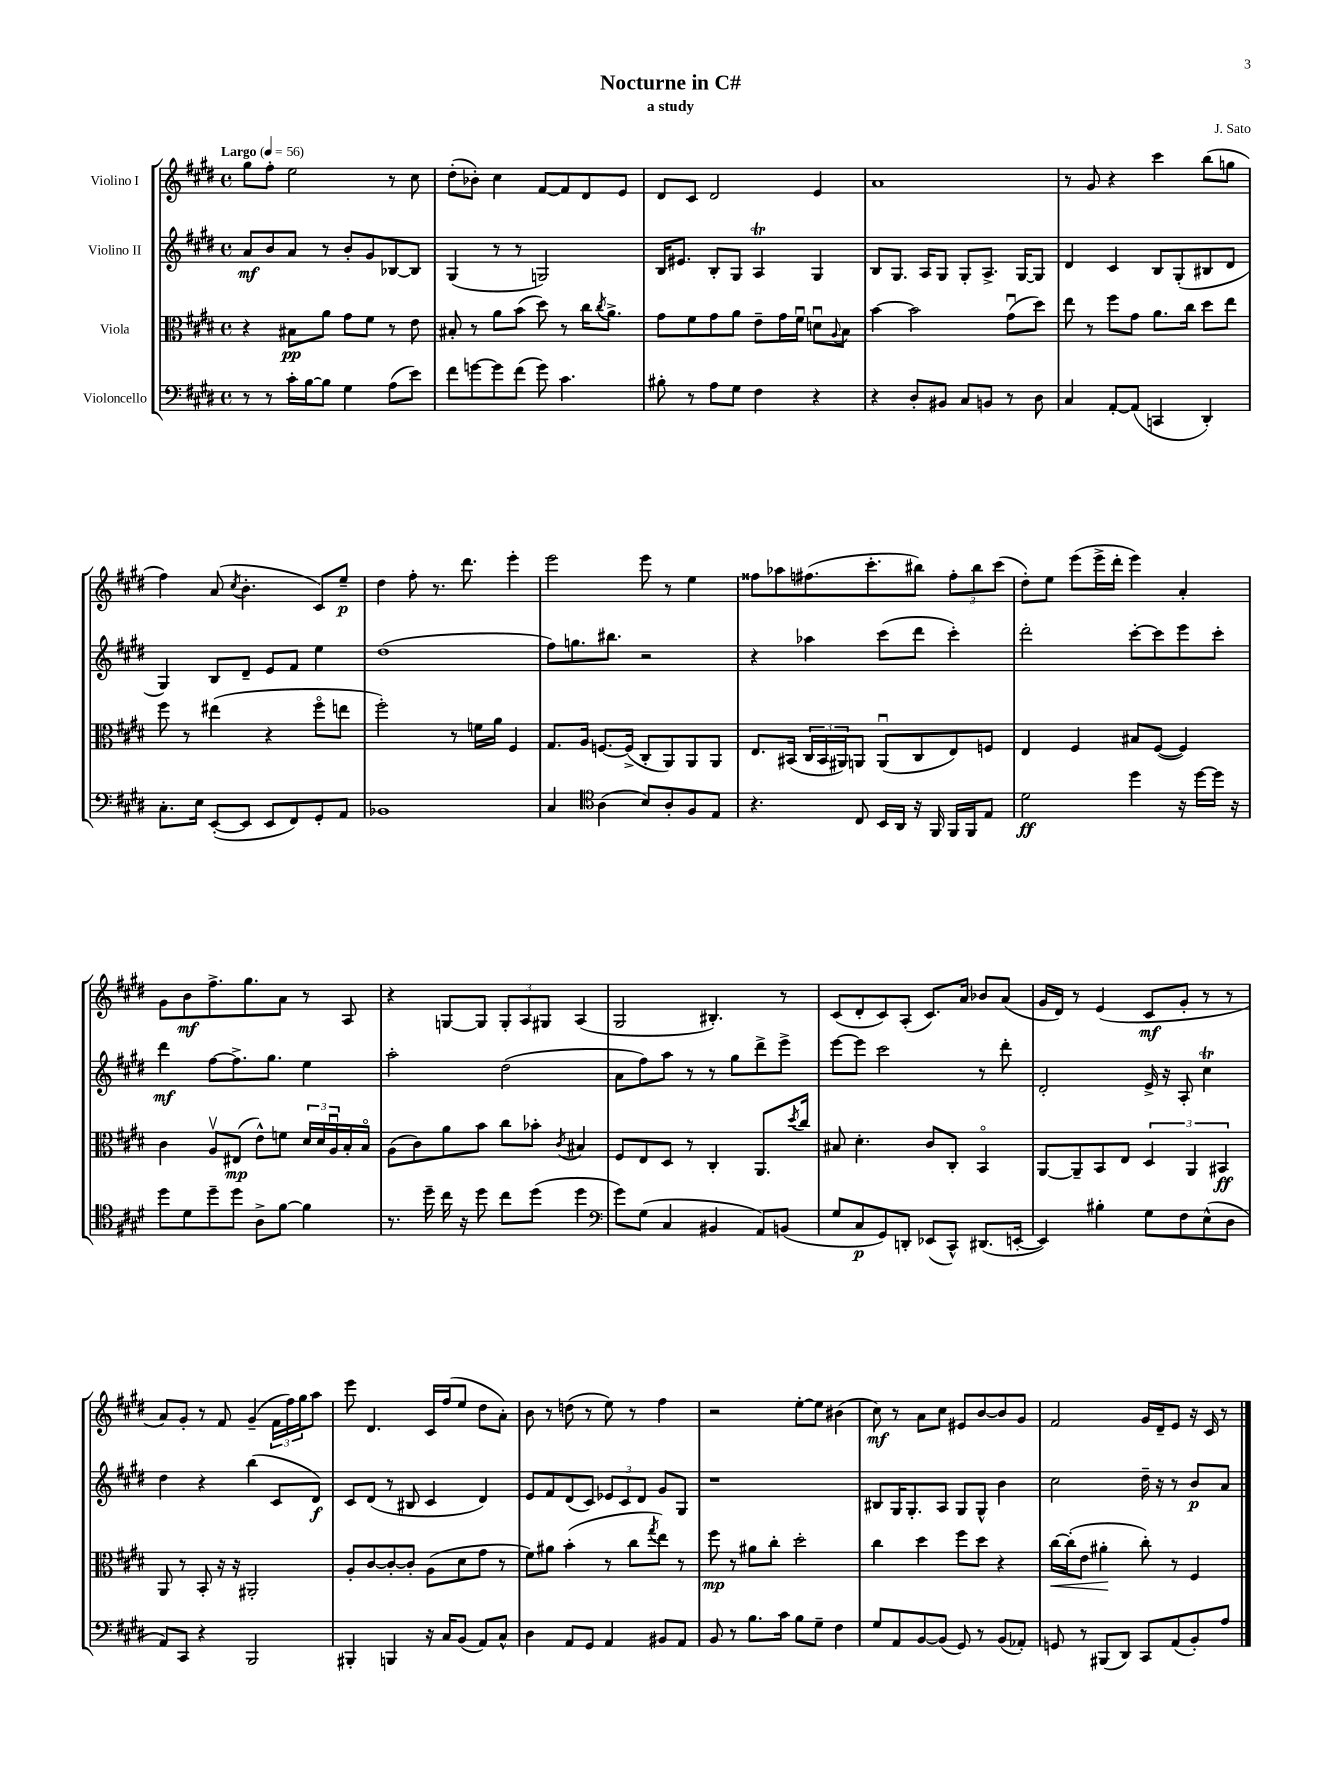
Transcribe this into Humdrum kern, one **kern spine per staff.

**kern	**dynam	**kern	**dynam	**kern	**dynam	**kern	**dynam
*part4	*part4	*part3	*part3	*part2	*part2	*part1	*part1
*staff4	*staff4	*staff3	*staff3	*staff2	*staff2	*staff1	*staff1
*I"Violoncello	*	*I"Viola	*	*I"Violino II	*	*I"Violino I	*
*clefF4	*	*clefC3	*	*clefG2	*	*clefG2	*
*k[f#c#g#d#]	*	*k[f#c#g#d#]	*	*k[f#c#g#d#]	*	*k[f#c#g#d#]	*
*M4/4	*	*M4/4	*	*M4/4	*	*M4/4	*
*met(c)	*	*met(c)	*	*met(c)	*	*met(c)	*
*MM56	*	*MM56	*	*MM56	*	*MM56	*
=1	=1	=1	=1	=1	=1	=1	=1
!	!	!	!	!	!	!LO:TX:a:B:t=Largo	!
8r	.	4r	.	8a/L	mf	8gg#\L	.
8r	.	.	.	8b/	.	8ff#'\J	.
16c#'\LL	.	8B#X\L	pp	8a/J	.	2ee\	.
[16B\J	.	.	.	.	.	.	.
8B\J]	.	8a\J	.	8r	.	.	.
4G#\	.	8g#\L	.	8b'/L	.	.	.
.	.	8f#\J	.	8g#/	.	.	.
(8A\L	.	8r	.	[8B-X/	.	8r	.
8e\J)	.	8e\	.	8B-/J]	.	8cc#\	.
=2	=2	=2	=2	=2	=2	=2	=2
8f#\L	.	8B#X'/	.	(4G#/	.	(8dd#'\L	.
[8gn\	.	8r	.	.	.	8b-X'\J)	.
8g\]	.	8a\L	.	8r	.	4cc#\	.
(8f#\J	.	(8b\J	.	8r	.	.	.
8g\)	.	8dd#\)	.	2Gn/)	.	[8f#/L	.
4.c#\	.	8r	.	.	.	8f#/]	.
.	.	16cc#\KL	.	.	.	8d#/	.
.	.	8qcc#/	.	.	.	.	.
.	.	8.a^\J	.	.	.	.	.
.	.	.	.	.	.	8e/J	.
=3	=3	=3	=3	=3	=3	=3	=3
8B#X'\	.	8g#\L	.	16B/KL	.	8d#/L	.
.	.	.	.	8.e#X/J	.	.	.
8r	.	8f#\	.	.	.	8c#/J	.
8A\L	.	8g#\	.	8B'/L	.	2d#/	.
8G#\J	.	8a\J	.	8G#/J	.	.	.
4F#\	.	8e~\L	.	4AT/	.	.	.
.	.	16g#\L	.	.	.	.	.
.	.	16f#u\JJ	.	.	.	.	.
4r	.	8dnu\L	.	4G#/	.	4e/	.
.	.	8qqA/	.	.	.	.	.
.	.	8B\J	.	.	.	.	.
=4	=4	=4	=4	=4	=4	=4	=4
4r	.	[4b\	.	8B/L	.	1a	.
.	.	.	.	8.G#/J	.	.	.
8D#'/L	.	2b\]	.	.	.	.	.
.	.	.	.	16A/KL	.	.	.
8BB#X/J	.	.	.	8G#/J	.	.	.
8C#/L	.	.	.	8G#'/L	.	.	.
8BBn/J	.	.	.	8.A^/J	.	.	.
8r	.	(8g#u\L	.	.	.	.	.
.	.	.	.	[16G#/KL	.	.	.
8D#\	.	8dd#\J)	.	8G#/J]	.	.	.
=5	=5	=5	=5	=5	=5	=5	=5
4C#/	.	8ee\	.	4d#/	.	8r	.
.	.	8r	.	.	.	8g#/	.
[8AA'/L	.	8ff#\L	.	4c#/	.	4r	.
(8AA/J]	.	8g#\J	.	.	.	.	.
4CCn/	.	8.a\L	.	8B/L	.	4ccc#\	.
.	.	.	.	(8G#'/	.	.	.
.	.	16cc#\Jk	.	.	.	.	.
4DD#'/)	.	8dd#\L	.	8B#X/	.	(8bb\L	.
.	.	8ee\J	.	8d#/J	.	8ggn\J	.
!!LO:LB:g=z
=6	=6	=6	=6	=6	=6	=6	=6
8.C#'\L	.	8ff#\	.	4G#/)	.	4ff#\)	.
.	.	8r	.	.	.	.	.
16E\Jk	.	.	.	.	.	.	.
([8EE'/L	.	(4ee#X\	.	8B/L	.	(8a/	.
.	.	.	.	.	.	8qcc#/	.
8EE/J]	.	.	.	8d#~/J	.	4.b'\	.
8EE/L	.	4r	.	8e/L	.	.	.
8FF#/)	.	.	.	8f#/J	.	.	.
8GG#'/	.	8ff#\L	.	4ee\	.	8c#/L)	.
8AA/J	.	8een\J	.	.	.	8ee~/J	p
=7	=7	=7	=7	=7	=7	=7	=7
1BB-X	.	2ff#'\)	.	(1dd#	.	4dd#\	.
.	.	.	.	.	.	8ff#'\	.
.	.	.	.	.	.	8.r	.
.	.	8r	.	.	.	.	.
.	.	.	.	.	.	8.ddd#\	.
.	.	16fn\LL	.	.	.	.	.
.	.	16a\JJ	.	.	.	.	.
.	.	4F#/	.	.	.	4eee'\	.
=8	=8	=8	=8	=8	=8	=8	=8
4C#/	.	8.G#/L	.	8ff#\L)	.	2eee\	.
.	.	.	.	8.ggn\	.	.	.
.	.	16A/Jk	.	.	.	.	.
*clefC4	*	*	*	*	*	*	*
(4A\	.	[8.Fn/L	.	.	.	.	.
.	.	.	.	8.bb#X\J	.	.	.
.	.	(16F^/Jk]	.	.	.	.	.
8B/L)	.	8C#'/L	.	2r	.	8eee\	.
8A'/	.	8AA/)	.	.	.	8r	.
8F#/	.	8AA/	.	.	.	4ee\	.
8E/J	.	8AA/J	.	.	.	.	.
=9	=9	=9	=9	=9	=9	=9	=9
4.r	.	8.E/L	.	4r	.	8ff##X\L	.
.	.	.	.	.	.	8aa-X\	.
.	.	(16BB#X/Jk	.	.	.	.	.
.	.	24C#/LL	.	4aa-X\	.	(8.ff#X\	.
.	.	24BB#/	.	.	.	.	.
.	.	24AA#X/J)	.	.	.	.	.
8C#/	.	8AAn/J	.	.	.	.	.
.	.	.	.	.	.	8.ccc#'\	.
16BB/LL	.	(8AAu/L	.	(8ccc#\L	.	.	.
16AA/JJ	.	.	.	.	.	.	.
16r	.	8C#/	.	8ddd#\J	.	8bb#X\J)	.
16FF#/	.	.	.	.	.	.	.
16FF#/LL	.	8E/)	.	4ccc#'\)	.	12ff#'\L	.
16FF#/J	.	.	.	.	.	.	.
.	.	.	.	.	.	12bb#\	.
8E/J	.	8Fn/J	.	.	.	.	.
.	.	.	.	.	.	(12ccc#\J	.
=10	=10	=10	=10	=10	=10	=10	=10
2d#\	ff	4E/	.	2ddd#'\	.	8dd#'\L)	.
.	.	.	.	.	.	8ee\J	.
.	.	4F#/	.	.	.	(8eee\L	.
.	.	.	.	.	.	16eee^\L	.
.	.	.	.	.	.	16ddd#'\JJ	.
4dd#\	.	8B#X/L	.	[8ccc#'\L	.	4eee\)	.
.	.	([8F#/J	.	8ccc#\]	.	.	.
16r	.	4F#/])	.	8eee\	.	4a'/	.
[16dd#\LL	.	.	.	.	.	.	.
16dd#\JJ]	.	.	.	8ccc#'\J	.	.	.
16r	.	.	.	.	.	.	.
!!LO:LB:g=z
=11	=11	=11	=11	=11	=11	=11	=11
8dd#\L	.	4c#\	.	4ddd#\	mf	8g#\L	.
8d#\	.	.	.	.	.	8b\	mf
8dd#~\	.	8Av/L	.	[8ff#\L	.	8.ff#^\	.
8dd#\J	.	(8E#X/J	mp	8.ff#^\]	.	.	.
.	.	.	.	.	.	8.gg#\	.
8A^\L	.	8e^^\L)	.	.	.	.	.
.	.	.	.	8.gg#\J	.	.	.
[8f#\J	.	8fn\J	.	.	.	8a\J	.
4f#\]	.	24d#/LL	.	4ee\	.	8r	.
.	.	24d#/	.	.	.	.	.
.	.	24Au/	.	.	.	.	.
.	.	16B'/	.	.	.	8A/	.
.	.	16B/JJ	.	.	.	.	.
=12	=12	=12	=12	=12	=12	=12	=12
8.r	.	(8A\L	.	2aa'\	.	4r	.
.	.	8c#\)	.	.	.	.	.
16dd#~\	.	.	.	.	.	.	.
16cc#\	.	8a\	.	.	.	[8Gn/L	.
16r	.	.	.	.	.	.	.
8dd#\	.	8b\J	.	.	.	8G/J]	.
8cc#\L	.	8cc#\L	.	(2dd#\	.	12G'/L	.
.	.	.	.	.	.	12A/	.
(8dd#\J	.	8b-X'\J	.	.	.	.	.
.	.	.	.	.	.	12G#X/J	.
.	.	8qc#/	.	.	.	.	.
4dd#\	.	4B#X/	.	.	.	(4A/	.
=13	=13	=13	=13	=13	=13	=13	=13
*clefF4	*	*	*	*	*	*	*
8g#\L)	.	8F#/L	.	8a\L	.	2G#/	.
(8G#\J	.	8E/	.	8ff#\)	.	.	.
4C#/	.	8D#/J	.	8aa\J	.	.	.
.	.	8r	.	8r	.	.	.
4BB#X/	.	4C#'/	.	8r	.	4.B#X'/)	.
.	.	.	.	8gg#\L	.	.	.
8AA/L)	.	8.AA/L	.	8ddd#^\	.	.	.
(8BBn/J	.	.	.	8eee^\J	.	8r	.
.	.	8qdd#/	.	.	.	.	.
.	.	16cc#/Jk	.	.	.	.	.
=14	=14	=14	=14	=14	=14	=14	=14
8G#/L	.	8B#X/	.	[8eee\L	.	(8c#/L	.
8C#/	p	4.d#'\	.	8eee\J]	.	8d#'/	.
8GG#/)	.	.	.	2ccc#\	.	8c#/)	.
8DDn'/J	.	.	.	.	.	(8A'/J	.
(8EE-X/L	.	8c#/L	.	.	.	8.c#/L)	.
8CC#^^/J)	.	8C#'/J	.	.	.	.	.
.	.	.	.	.	.	16a/Jk	.
(8.DD#X/L	.	4BB/	.	8r	.	8b-X/L	.
.	.	.	.	8ddd#'\	.	(8a/J	.
[16EEn'/Jk	.	.	.	.	.	.	.
=15	=15	=15	=15	=15	=15	=15	=15
4EE/])	.	[8AA/L	.	2d#'/	.	16g#/LL	.
.	.	.	.	.	.	16d#/JJ)	.
.	.	8AA~/]	.	.	.	8r	.
4B#X'\	.	8BB/	.	.	.	(4e/	.
.	.	8E/J	.	.	.	.	.
8G#\L	.	6D#/	.	16e^/	.	8c#/L	mf
.	.	.	.	16r	.	.	.
8F#\	.	.	.	8A'/	.	8g#'/J	.
.	.	6AA/	.	.	.	.	.
(8E^^\	.	.	.	4cc#T\	.	8r	.
.	.	6BB#X/	ff	.	.	.	.
8D#\J	.	.	.	.	.	8r	.
!!LO:LB:g=z
=16	=16	=16	=16	=16	=16	=16	=16
8AA/L)	.	8AA/	.	4dd#\	.	8a/L)	.
8CC#/J	.	8r	.	.	.	8g#'/J	.
4r	.	8BB'/	.	4r	.	8r	.
.	.	16r	.	.	.	8f#/	.
.	.	16r	.	.	.	.	.
2BBB/	.	2AA#X'/	.	(4bb\	.	(4g#~/	.
.	.	.	.	8c#/L	.	24f#\LL	.
.	.	.	.	.	.	24ff#\)	.
.	.	.	.	.	.	24gg#\J	.
.	.	.	.	8d#/J)	f	8aa\J	.
=17	=17	=17	=17	=17	=17	=17	=17
4BBB#X'/	.	8A'/L	.	8c#/L	.	8eee\	.
.	.	[8c#/	.	(8d#/J	.	4.d#/	.
4BBBn/	.	8c#'/_	.	8r	.	.	.
.	.	8c#'/J]	.	8B#X/	.	.	.
16r	.	(8A\L	.	4c#/	.	16c#/LL	.
16C#/KL	.	.	.	.	.	(16ff#/J	.
(8BB/J	.	8d#\	.	.	.	8ee/J	.
8AA/L)	.	8g#\J	.	4d#/)	.	8dd#\L	.
8C#^^/J	.	8r	.	.	.	8a'\J)	.
=18	=18	=18	=18	=18	=18	=18	=18
4D#\	.	8f#\L)	.	8e/L	.	8b\	.
.	.	8a#X\J	.	8f#/	.	8r	.
8AA/L	.	(4b'\	.	(8d#/	.	(8ddn\	.
8GG#/J	.	.	.	8c#/J)	.	8r	.
4AA/	.	8r	.	12e-X/L	.	8ee\)	.
.	.	.	.	12c#/	.	.	.
.	.	8cc#\L	.	.	.	8r	.
.	.	.	.	12d#/J	.	.	.
.	.	8qgg#/	.	.	.	.	.
8BB#X/L	.	8ee\J)	.	8g#/L	.	4ff#\	.
8AA/J	.	8r	.	8G#/J	.	.	.
=19	=19	=19	=19	=19	=19	=19	=19
8BB/	.	8ff#\	mp	1r	.	2r	.
8r	.	8r	.	.	.	.	.
8.B\L	.	8a#X\L	.	.	.	.	.
.	.	8cc#'\J	.	.	.	.	.
16c#\Jk	.	.	.	.	.	.	.
8B\L	.	2dd#'\	.	.	.	[8ee'\L	.
8G#~\J	.	.	.	.	.	8ee\J]	.
4F#\	.	.	.	.	.	(4b#X\	.
=20	=20	=20	=20	=20	=20	=20	=20
8G#/L	.	4cc#\	.	8B#X/L	.	8cc#\)	mf
8AA/	.	.	.	16G#/K	.	8r	.
.	.	.	.	8.G#'/	.	.	.
[8BB/	.	4dd#\	.	.	.	8a\L	.
(8BB/J]	.	.	.	8A/J	.	8cc#\J	.
8GG#/)	.	8ff#\L	.	8G#/L	.	8e#X/L	.
8r	.	8dd#\J	.	8G#^^/J	.	[8b/	.
(8BB/L	.	4r	.	4b\	.	8b/]	.
8AA-X'/J)	.	.	.	.	.	8g#/J	.
=21	=21	=21	=21	=21	=21	=21	=21
!	!	!	!LO:HP:b	!	!	!	!
8GGn/	.	[16cc#\LL	<	2cc#\	.	2f#/	.
.	.	(16cc#'\J]	.	.	.	.	.
8r	.	8e\J	.	.	.	.	.
(8BBB#X/L	.	4a#X'\	.	.	.	.	.
8DD#/J)	.	.	.	.	.	.	.
8CC#/L	.	8cc#'\)	[	16dd#~\	.	16g#/LL	.
.	.	.	.	16r	.	16d#~/J	.
(8AA/	.	8r	.	8r	.	8e/J	.
8BB'/)	.	4F#/	.	8b/L	p	16r	.
.	.	.	.	.	.	16c#/	.
8A/J	.	.	.	8a/J	.	8r	.
==	==	==	==	==	==	==	==
*-	*-	*-	*-	*-	*-	*-	*-
